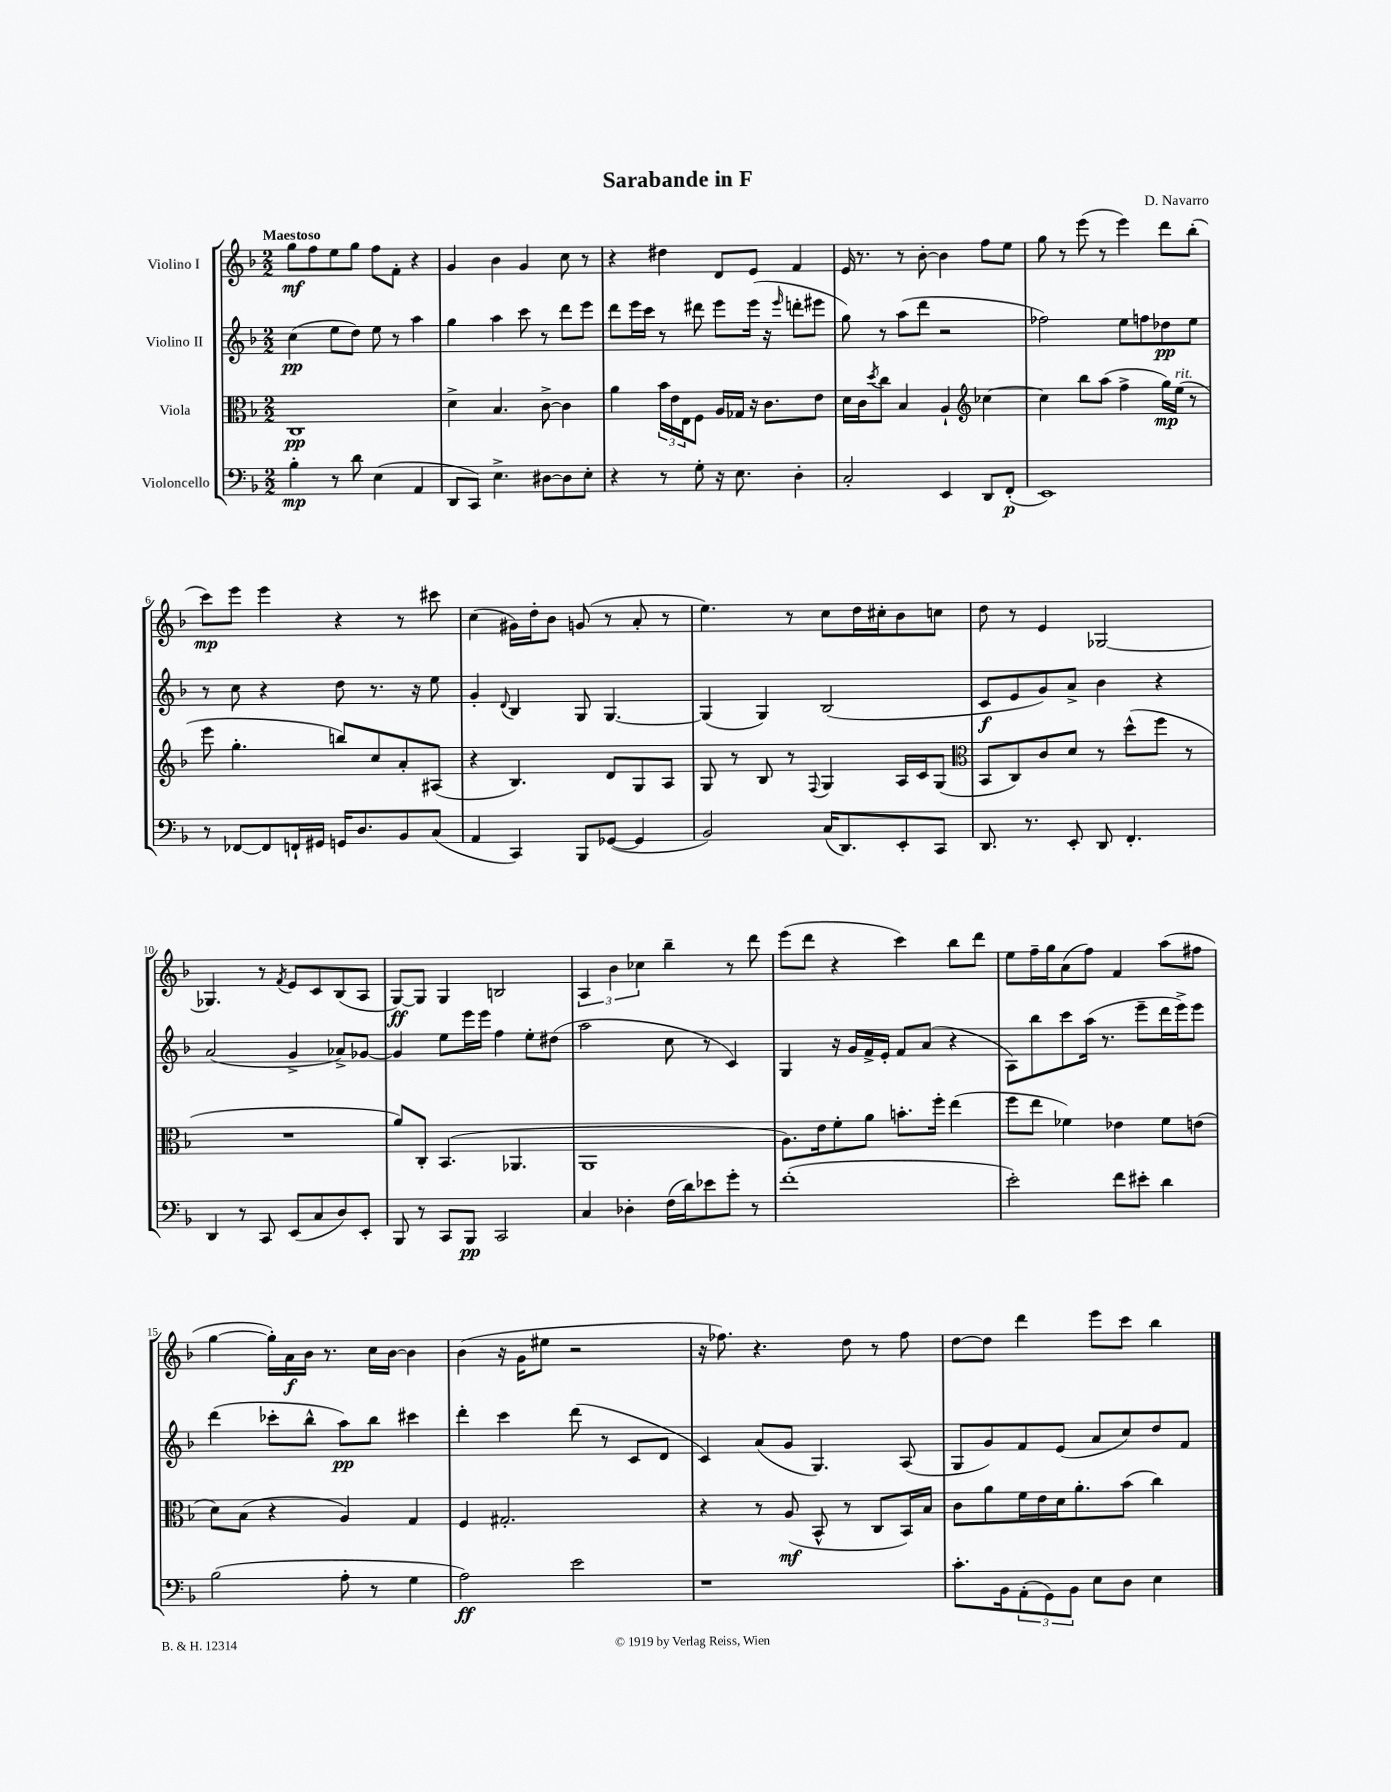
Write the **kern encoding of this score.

**kern	**dynam	**kern	**dynam	**kern	**dynam	**kern	**dynam
*part4	*part4	*part3	*part3	*part2	*part2	*part1	*part1
*staff4	*staff4	*staff3	*staff3	*staff2	*staff2	*staff1	*staff1
*I"Violoncello	*	*I"Viola	*	*I"Violino II	*	*I"Violino I	*
*clefF4	*	*clefC3	*	*clefG2	*	*clefG2	*
*k[b-]	*	*k[b-]	*	*k[b-]	*	*k[b-]	*
*M2/2	*	*M2/2	*	*M2/2	*	*M2/2	*
=1	=1	=1	=1	=1	=1	=1	=1
!	!	!	!	!	!	!LO:TX:a:B:t=Maestoso	!
4B-'\	mp	1C	pp	(4cc\	pp	8gg\L	mf
.	.	.	.	.	.	8ff\	.
8r	.	.	.	8ee\L	.	8ee\	.
8d\	.	.	.	8dd\J)	.	8gg\J	.
(4E\	.	.	.	8ee\	.	8ff\L	.
.	.	.	.	8r	.	8f'\J	.
4AA/	.	.	.	4aa\	.	4r	.
=2	=2	=2	=2	=2	=2	=2	=2
8DD/L	.	4d^\	.	4gg\	.	4g/	.
8CC/J)	.	.	.	.	.	.	.
4.E^\	.	4.B-/	.	4aa\	.	4b-\	.
.	.	.	.	8ccc\	.	4g/	.
[8D#X\L	.	[8c^\	.	8r	.	.	.
8D#\]	.	4c\]	.	8ddd\L	.	8cc\	.
8E'\J	.	.	.	8eee\J	.	8r	.
=3	=3	=3	=3	=3	=3	=3	=3
4r	.	4a\	.	8ddd\L	.	4r	.
.	.	.	.	16eee\L	.	.	.
.	.	.	.	16ccc\JJ	.	.	.
8r	.	24b-\LL	.	8r	.	4dd#X\	.
.	.	24e\	.	.	.	.	.
.	.	24E\J	.	.	.	.	.
8G'\	.	8F\J	.	8ddd#X\	.	.	.
16r	.	16A/LL	.	8eee\L	.	8d/L	.
8.E\	.	16G-X/JJ	.	.	.	.	.
.	.	16r	.	(16eee\Jk	.	8e/J	.
.	.	8.c\L	.	16r	.	.	.
.	.	.	.	16qqeee/	.	.	.
4D'\	.	.	.	8dddn'\L	.	4f/	.
.	.	8e\J	.	8eee#X\J	.	.	.
=4	=4	=4	=4	=4	=4	=4	=4
2C'/	.	16d\LL	.	8gg\)	.	16e/	.
.	.	16c\J	.	.	.	8.r	.
.	.	8qdd/	.	.	.	.	.
.	.	8cc\J	.	8r	.	.	.
.	.	4B-/	.	(8aa\L	.	8r	.
.	.	.	.	8ddd\J	.	[8b-'\	.
4EE/	.	4A`/	.	2r	.	4b-\]	.
*	*	*clefG2	*	*	*	*	*
8DD/L	.	[4cc-X\	.	.	.	8ff\L	.
(8FF'/J	p	.	.	.	.	8ee\J	.
=5	=5	=5	=5	=5	=5	=5	=5
1EE)	.	4cc-\]	.	2ff-X\)	.	8gg\	.
.	.	.	.	.	.	8r	.
.	.	8bb-\L	.	.	.	(8eee\	.
.	.	(8aa\J	.	.	.	8r	.
.	.	4ff^\	.	8ee\L	.	4eee\)	.
.	.	.	.	8ffn\	.	.	.
.	.	16gg\LL)	mp	8dd-X\	pp	8ddd\L	.
!	!	!LO:TX:a:i:t=rit.	!	!	!	!	!
.	.	(16ee\JJ	.	.	.	.	.
.	.	8r	.	8ee\J	.	(8bb-'\J	.
!!LO:LB:g=z
=6	=6	=6	=6	=6	=6	=6	=6
8r	.	8eee\	.	8r	.	8ccc\L)	mp
[8FF-X/L	.	4.gg'\	.	8cc\	.	8eee\J	.
8FF-/]	.	.	.	4r	.	4eee\	.
16FFn`/L	.	.	.	.	.	.	.
16GG#X/JJ	.	.	.	.	.	.	.
16GGn/KL	.	8bbn/L)	.	8dd\	.	4r	.
8.D/	.	.	.	.	.	.	.
.	.	8cc/	.	8.r	.	.	.
8BB-/	.	8a'/	.	.	.	8r	.
.	.	.	.	16r	.	.	.
(8C/J	.	(8A#X/J	.	8ee\	.	8ccc#X\	.
=7	=7	=7	=7	=7	=7	=7	=7
4AA/	.	4r	.	4g'/	.	(4cc\	.
.	.	.	.	8qqd/	.	.	.
4CC/)	.	4.B-/)	.	4B-/	.	16g#X\LL)	.
.	.	.	.	.	.	16dd'\J	.
.	.	.	.	.	.	8b-\J	.
8BBB-/L	.	.	.	8G/	.	(8gn/	.
([8GG-X/J	.	8d/L	.	[4.G/	.	8r	.
4GG-/]	.	8G/	.	.	.	8a'/	.
.	.	8A/J	.	.	.	8r	.
=8	=8	=8	=8	=8	=8	=8	=8
2BB-/)	.	8G/	.	(4G/]	.	4.ee\)	.
.	.	8r	.	.	.	.	.
.	.	8B-/	.	4G/)	.	.	.
.	.	8r	.	.	.	8r	.
.	.	8qqF/	.	.	.	.	.
(16C/KL	.	4G/	.	(2B-/	.	8cc\L	.
8.DD/)	.	.	.	.	.	.	.
.	.	.	.	.	.	16dd\L	.
.	.	.	.	.	.	16cc#X'\J	.
8EE'/	.	16A/LL	.	.	.	8b-\	.
.	.	16c/J	.	.	.	.	.
8CC/J	.	(8G/J	.	.	.	8ccn\J	.
=9	=9	=9	=9	=9	=9	=9	=9
*	*	*clefC3	*	*	*	*	*
8.DD/	.	8BB-/L	.	8c/L	f	8dd\	.
.	.	8C/)	.	8e/	.	8r	.
8.r	.	.	.	.	.	.	.
.	.	8c/	.	8g/)	.	4e/	.
8EE'/	.	8d/J	.	8a^/J	.	.	.
8DD/	.	8r	.	4b-\	.	[2G-X/	.
4.FF'/	.	(8dd^^\L	.	.	.	.	.
.	.	8ff\J	.	4r	.	.	.
.	.	8r	.	.	.	.	.
!!LO:LB:g=z
=10	=10	=10	=10	=10	=10	=10	=10
4DD/	.	1r	.	(2a/	.	4.G-X/]	.
8r	.	.	.	.	.	.	.
8CC/	.	.	.	.	.	8r	.
.	.	.	.	.	.	8qf/	.
(8EE/L	.	.	.	4g^/	.	8e/L	.
8C/	.	.	.	.	.	8c/	.
8D/)	.	.	.	8a-X^/L)	.	(8B-/	.
8EE'/J	.	.	.	[8g-X/J	.	8A/J	.
=11	=11	=11	=11	=11	=11	=11	=11
8BBB-/	.	8a/L)	.	4g-/]	.	[8G/L)	ff
8r	.	8C'/J	.	.	.	8G/J]	.
8CC/L	.	(4.BB-/	.	8ee\L	.	4G/	.
8BBB-/J	pp	.	.	16eee\L	.	.	.
.	.	.	.	16eee\JJ	.	.	.
2CC/	.	.	.	4ff\	.	2Bn/	.
.	.	4.AA-X/	.	.	.	.	.
.	.	.	.	8ee'\L	.	.	.
.	.	.	.	(8dd#X\J	.	.	.
=12	=12	=12	=12	=12	=12	=12	=12
4C/	.	1AA	.	2aa\	.	6A/	.
.	.	.	.	.	.	6b-\	.
4D-X'\	.	.	.	.	.	.	.
.	.	.	.	.	.	6cc-X\	.
(16F\LL	.	.	.	8cc\	.	4bb-~\	.
16d\J)	.	.	.	.	.	.	.
8e-X\	.	.	.	8r	.	.	.
8g'\J	.	.	.	4c/)	.	8r	.
8r	.	.	.	.	.	8ddd\	.
=13	=13	=13	=13	=13	=13	=13	=13
(1f'	.	8.A\L)	.	4G/	.	(8eee\L	.
.	.	.	.	.	.	8ddd\J	.
.	.	16e\k	.	.	.	.	.
.	.	8f'\	.	16r	.	4r	.
.	.	.	.	16g/LL	.	.	.
.	.	8a\J	.	16f^/	.	.	.
.	.	.	.	16e'/JJ	.	.	.
.	.	8.bn'\L	.	8f/L	.	4ccc\)	.
.	.	.	.	(8a/J	.	.	.
.	.	16ff'\Jk	.	.	.	.	.
.	.	(4ee\	.	4r	.	8bb-\L	.
.	.	.	.	.	.	8ddd\J	.
=14	=14	=14	=14	=14	=14	=14	=14
2e'\)	.	8ff\L	.	8A\L)	.	8ee\L	.
.	.	8ee\J	.	8bb-\	.	16ff~\L	.
.	.	.	.	.	.	16gg\J	.
.	.	4f-X\)	.	8ccc\	.	(8a\	.
.	.	.	.	(16aa\Jk	.	8ff\J)	.
.	.	.	.	8.r	.	.	.
8f\L	.	4e-X\	.	.	.	4f/	.
8e#X'\J	.	.	.	8eee~\L	.	.	.
4d\	.	8f-\L	.	16ddd\L	.	(8aa\L	.
.	.	.	.	16eee^\J)	.	.	.
.	.	(8en\J	.	8eee\J	.	8ff#X\J	.
!!LO:LB:g=z
=15	=15	=15	=15	=15	=15	=15	=15
(2B-\	.	8d\L)	.	(4ddd\	.	[4gg\	.
.	.	(8B-\J	.	.	.	.	.
.	.	4r	.	8ccc-X'\L	.	16gg'\LL])	.
.	.	.	.	.	.	16a\	f
.	.	.	.	8bb-^^\J	.	16b-\JJ	.
.	.	.	.	.	.	8.r	.
8A'\	.	4A/)	.	8aa\L)	pp	.	.
8r	.	.	.	8bb-\J	.	16cc\LL	.
.	.	.	.	.	.	[16b-\JJ	.
4G\	.	4G/	.	4ccc#X\	.	4b-\]	.
=16	=16	=16	=16	=16	=16	=16	=16
2A\)	ff	4F/	.	4ddd'\	.	(4b-\	.
.	.	2.G#X'/	.	4ccc\	.	16r	.
.	.	.	.	.	.	16g\KL	.
.	.	.	.	.	.	8ee#X\J	.
2e\	.	.	.	(8ddd\	.	2r	.
.	.	.	.	8r	.	.	.
.	.	.	.	8c/L	.	.	.
.	.	.	.	8d/J	.	.	.
=17	=17	=17	=17	=17	=17	=17	=17
1r	.	4r	.	4c/)	.	16r	.
.	.	.	.	.	.	8.ff-X\)	.
.	.	8r	.	(8a/L	.	4.r	.
.	.	(8A/	mf	8g/J	.	.	.
.	.	8BB-^^/	.	4.G/)	.	.	.
.	.	8r	.	.	.	8dd\	.
.	.	8C/L	.	.	.	8r	.
.	.	16BB-/L)	.	(8A/	.	8ff-\	.
.	.	16B-/JJ	.	.	.	.	.
=18	=18	=18	=18	=18	=18	=18	=18
8.c'\L	.	8c\L	.	8G/L	.	[8dd\L	.
.	.	8a\	.	8g/)	.	8dd\J]	.
16BB-\k	.	.	.	.	.	.	.
(12AA'\	.	16f\L	.	8f/	.	4ddd\	.
.	.	16e\	.	.	.	.	.
12GG\)	.	.	.	.	.	.	.
.	.	16d\J	.	(8e/J	.	.	.
12BB-\J	.	.	.	.	.	.	.
.	.	8.a'\	.	.	.	.	.
8E\L	.	.	.	8a/L	.	8eee\L	.
8D\J	.	(8b-\J	.	8cc/)	.	8ccc\J	.
4E\	.	4cc\)	.	8dd/	.	4bb-\	.
.	.	.	.	8f/J	.	.	.
==	==	==	==	==	==	==	==
*-	*-	*-	*-	*-	*-	*-	*-
